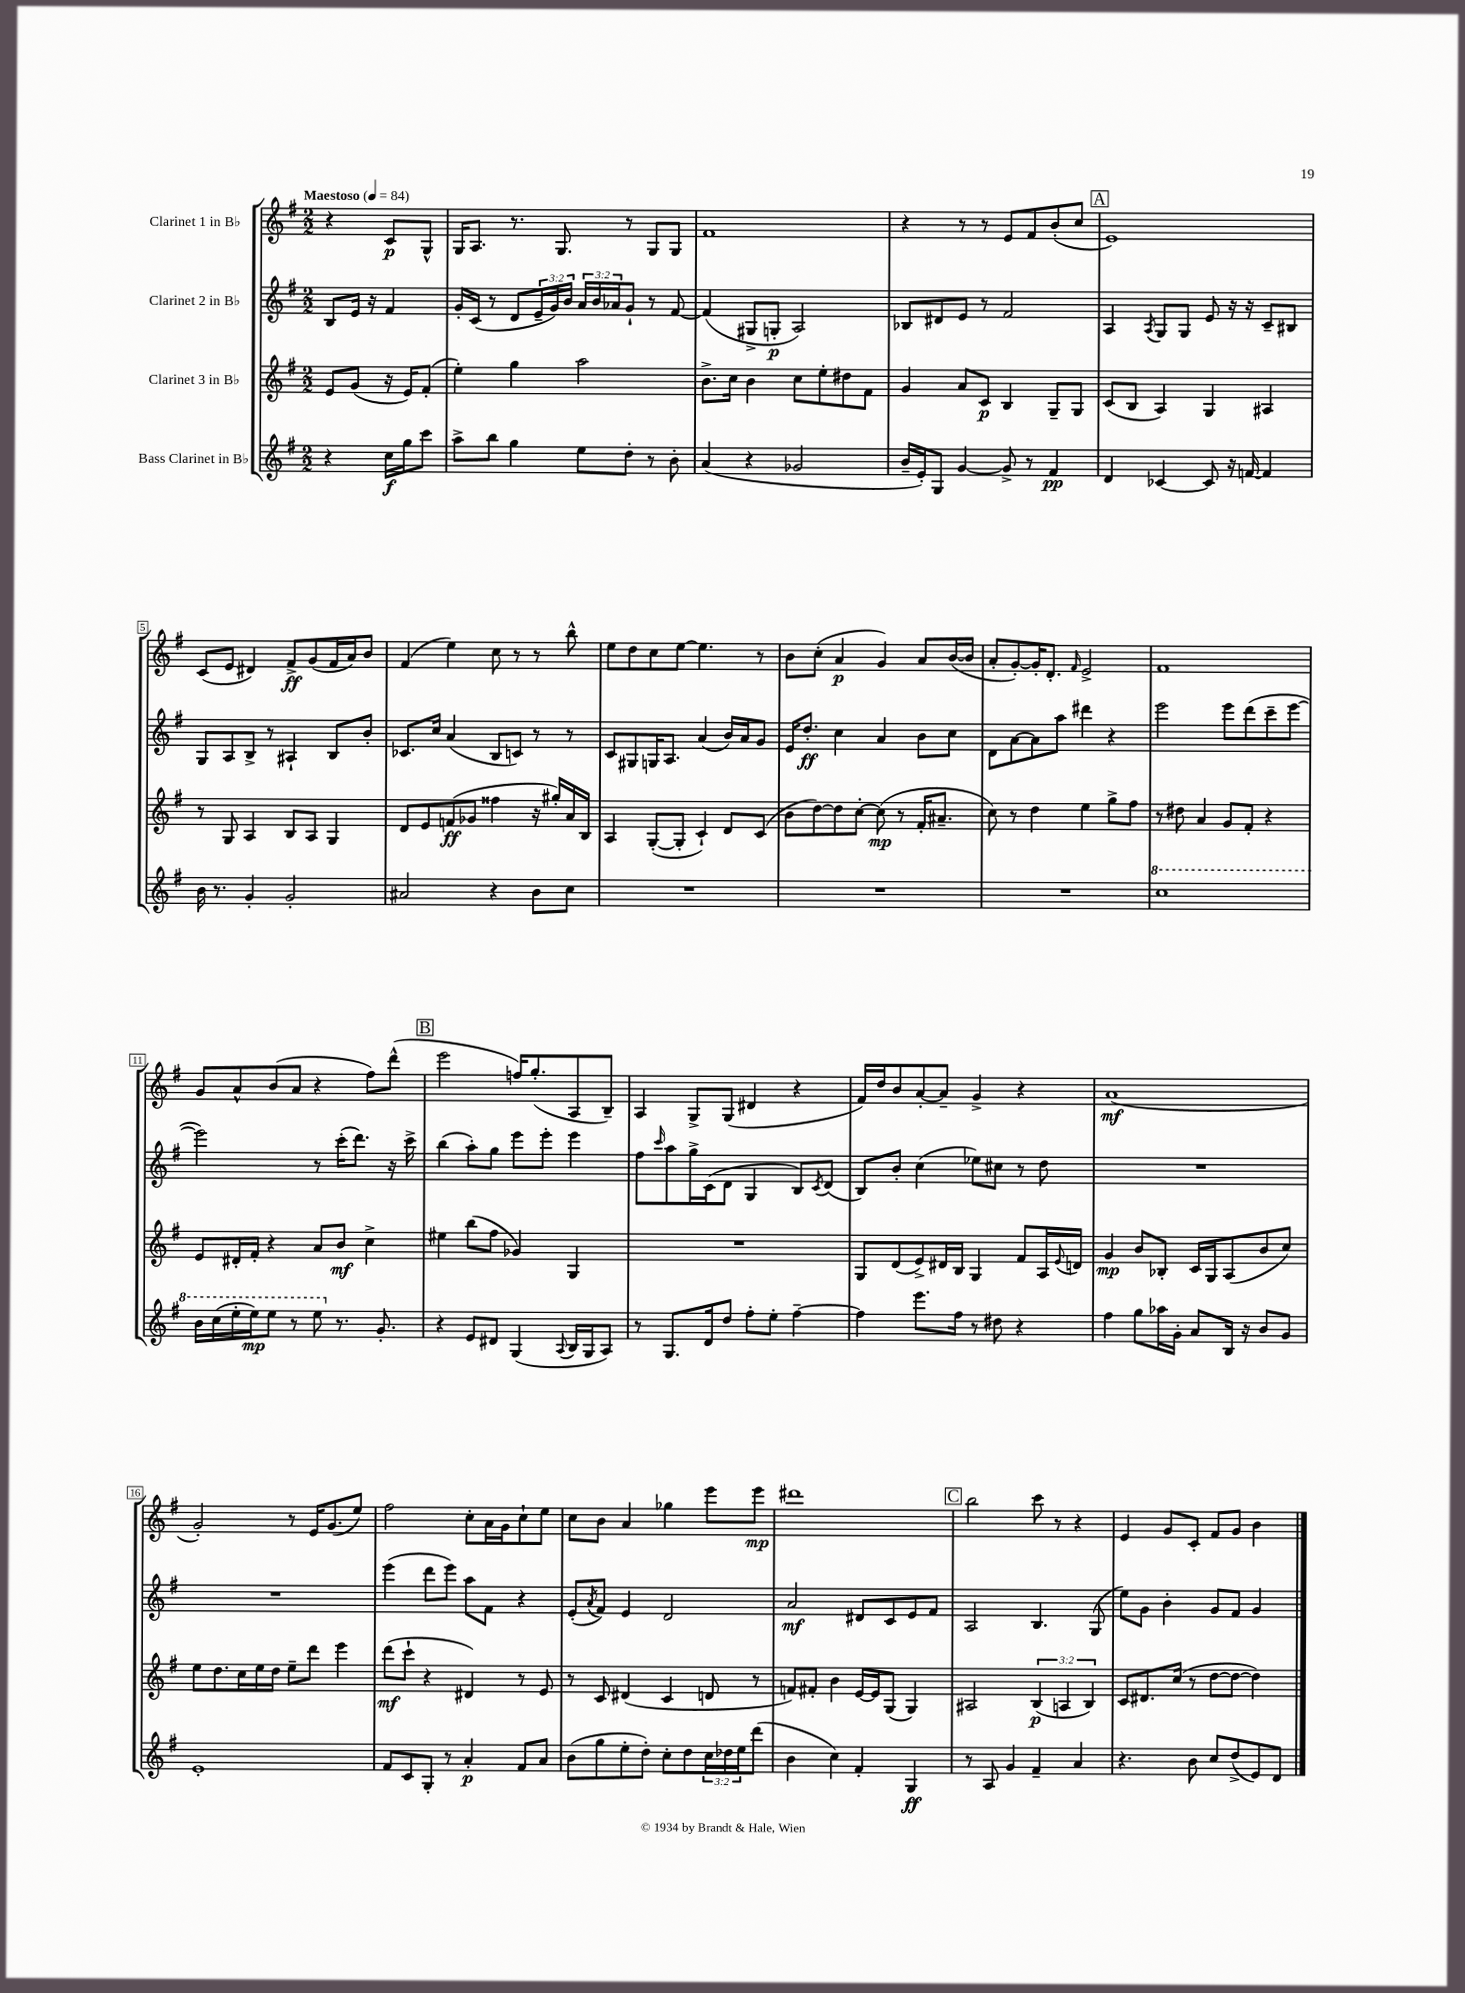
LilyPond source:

<<
\new StaffGroup <<
\new Staff = "s0" \with { instrumentName = "Clarinet 1 in Bb" } {
    \clef treble \key g \major \numericTimeSignature \time 2/2 \partial 2 \tempo "Maestoso" 4 = 84
    r4 c'8\p g8-^ |
    g16 a8. r8. g8. r8 g8 g8 |
    fis'1 |
    r4 r8 r8 e'8 fis'8 b'8-.( c''8 |
    \mark \markup { \box "A" } e'1) |
    c'8( e'8 dis'4) fis'8->\ff g'8( fis'16 a'16) b'8 |
    fis'4( e''4) c''8 r8 r8 b''8-^ |
    e''8 d''8 c''8 e''8~ e''4. r8 |
    b'8 c''8-.( a'4\p g'4) a'8 b'16~( b'16 |
    a'8-. g'8~-.) g'16-. d'8.-. \grace { fis'16 } e'2-> |
    fis'1 |
    g'8 a'8-^ b'8( a'8 r4 fis''8) d'''8-^( |
    \mark \markup { \box "B" } e'''2 f''16) g''8.-.( a8 b8--) |
    a4 g8-> g8( dis'4 r4 |
    fis'16) d''16 b'8 a'8~-. a'8-- g'4-> r4 |
    a'1\mf( |
    g'2-.) r8 e'16 g'8.( e''8) |
    fis''2 c''8-. a'16 g'16 c''8-! e''8 |
    c''8 b'8 a'4 ges''4 e'''8 e'''8\mp |
    dis'''1 |
    \mark \markup { \box "C" } b''2 c'''8 r8 r4 |
    e'4 g'8 c'8-. fis'8 g'8 b'4 \bar "|." |
}
\new Staff = "s1" \with { instrumentName = "Clarinet 2 in Bb" } {
    \clef treble \key g \major \numericTimeSignature \time 2/2 \override Staff.TupletNumber.text = #tuplet-number::calc-fraction-text \partial 2
    b8 e'16 r16 fis'4 |
    g'16-. c'16( r8 d'8 \tuplet 3/2 { e'16-- g'16) b'16 } \tuplet 3/2 { a'16 b'16 aes'16 } g'8-! r8 fis'8~ |
    fis'4( gis8-> g8-.\p a2) |
    bes8 dis'8 e'8 r8 fis'2 |
    \mark \markup { \box "A" } a4 \acciaccatura { a8 } g8 g8 e'8 r16 r16 c'8-- bis8 |
    g8 a8 b8-> r8 ais4-! b8 b'8-. |
    ces'8. c''16 a'4( b8 c'8) r8 r8 |
    c'8 gis8 g16 a8. a'4( b'16) a'16 g'8 |
    e'16 d''8.-.\ff c''4 a'4 b'8 c''8 |
    d'8 a'8~ a'8 a''8 dis'''4 r4 |
    e'''2 e'''8 d'''8( c'''8-- e'''8~ |
    e'''2) r8 c'''16-.( d'''8.) r16 c'''16-> |
    \mark \markup { \box "B" } b''4( a''8-.) g''8 e'''8 e'''8-. e'''4 |
    fis''8 \grace { c'''16 } a''8 g''16-> c'16( d'8 g4 b8) \acciaccatura { c'8 } d'8( |
    b8) b'8-. c''4( ees''8) cis''8 r8 d''8 |
    R1 |
    R1 |
    e'''4( d'''8 e'''8) a''8 fis'8 r4 |
    e'8-.( \acciaccatura { a'8 } fis'8) e'4 d'2 |
    a'2\mf dis'8 c'8 e'8 fis'8 |
    \mark \markup { \box "C" } a2 b4. g8( |
    e''8) g'8 b'4-. g'8 fis'8 g'4 \bar "|." |
}
\new Staff = "s2" \with { instrumentName = "Clarinet 3 in Bb" } {
    \clef treble \key g \major \numericTimeSignature \time 2/2 \override Staff.TupletNumber.text = #tuplet-number::calc-fraction-text \partial 2
    e'8 g'8( r16 e'16) fis'8-.( |
    e''4-.) g''4 a''2 |
    b'8.-> c''16 b'4 c''8 e''8-. dis''8 fis'8 |
    g'4 a'8 c'8\p b4 g8-- g8 |
    \mark \markup { \box "A" } c'8( b8 a4) g4 ais4 |
    r8 g8 a4 b8 a8 g4 |
    d'8 e'8 f'8\ff( ges'8 fisis''4 r16 gis''16-.) a'16 b16 |
    a4 g8~-.( g8-. c'4-!) d'8 c'8( |
    b'8 d''8~) d''8 c''8~-. c''8\mp( r8 fis'16-. ais'8.-- |
    c''8) r8 d''4 e''4 g''8-> fis''8 |
    r8 dis''8 a'4 g'8 fis'8-. r4 |
    e'8 dis'16-. fis'16-. r4 a'8 b'8\mf c''4-> |
    \mark \markup { \box "B" } eis''4 b''8( fis''8 ges'4) g4 |
    R1 |
    g8 d'8( e'8->) dis'16 b16 g4 fis'8 a16 \appoggiatura { e'8 } d'16 |
    g'4\mp b'8 bes8-. c'16 g16 a8( b'8 c''8) |
    e''8 d''8. c''16 e''16 d''16 e''8-- d'''8 e'''4 |
    d'''8\mf( c'''8-! r4 dis'4) r8 e'8 |
    r8 c'8 dis'4( c'4 d'8 r8 |
    f'8) fis'8-. b'4 e'16~ e'16 g8( g4) |
    \mark \markup { \box "C" } ais2 \tuplet 3/2 { b4\p( a4 b4) } |
    c'8 dis'8. c''16( r8 d''8~ d''8~ d''4) \bar "|." |
}
\new Staff = "s3" \with { instrumentName = "Bass Clarinet in Bb" } {
    \clef treble \key g \major \numericTimeSignature \time 2/2 \override Staff.TupletNumber.text = #tuplet-number::calc-fraction-text \partial 2
    r4 c''16\f g''16 c'''8 |
    a''8-> b''8 g''4 e''8 d''8-. r8 b'8-. |
    a'4( r4 ges'2 |
    b'16-- e'16-.) g8 g'4~ g'8-> r8 fis'4\pp |
    \mark \markup { \box "A" } d'4 ces'4~ ces'8 r16 f'16~ f'4 |
    b'16 r8. g'4-. g'2-. |
    ais'2 r4 b'8 c''8 |
    R1 |
    R1 |
    R1 |
    \ottava #1 c'''1 |
    b''16 c'''16( e'''16-. e'''16\mp) e'''8 r8 e'''8 \ottava #0 r8. g'8.-. |
    \mark \markup { \box "B" } r4 e'8 dis'8 g4( \appoggiatura { a8 } b16 g16 a8) |
    r8 g8. d'16 d''8 fis''8-. e''8-. fis''4~-- |
    fis''4 e'''8. fis''16 r8 dis''8 r4 |
    fis''4 g''8 aes''16 g'16-. a'8 b16 r16 b'8 g'8 |
    e'1-. |
    fis'8 c'8 g8-. r8 a'4-.\p fis'8 a'8 |
    b'8( g''8 e''8-. d''8-.) c''8-. d''8 \tuplet 3/2 { c''16 des''16 e''16 } d'''8( |
    b'4 c''4) fis'4-. g4\ff |
    \mark \markup { \box "C" } r8 a8 g'4 fis'4-- a'4 |
    r4. b'8 c''8 d''8->( e'8) d'8 \bar "|." |
}
>>
>>
\layout { \context { \Score \override BarNumber.stencil = #(make-stencil-boxer 0.1 0.3 ly:text-interface::print) } }
